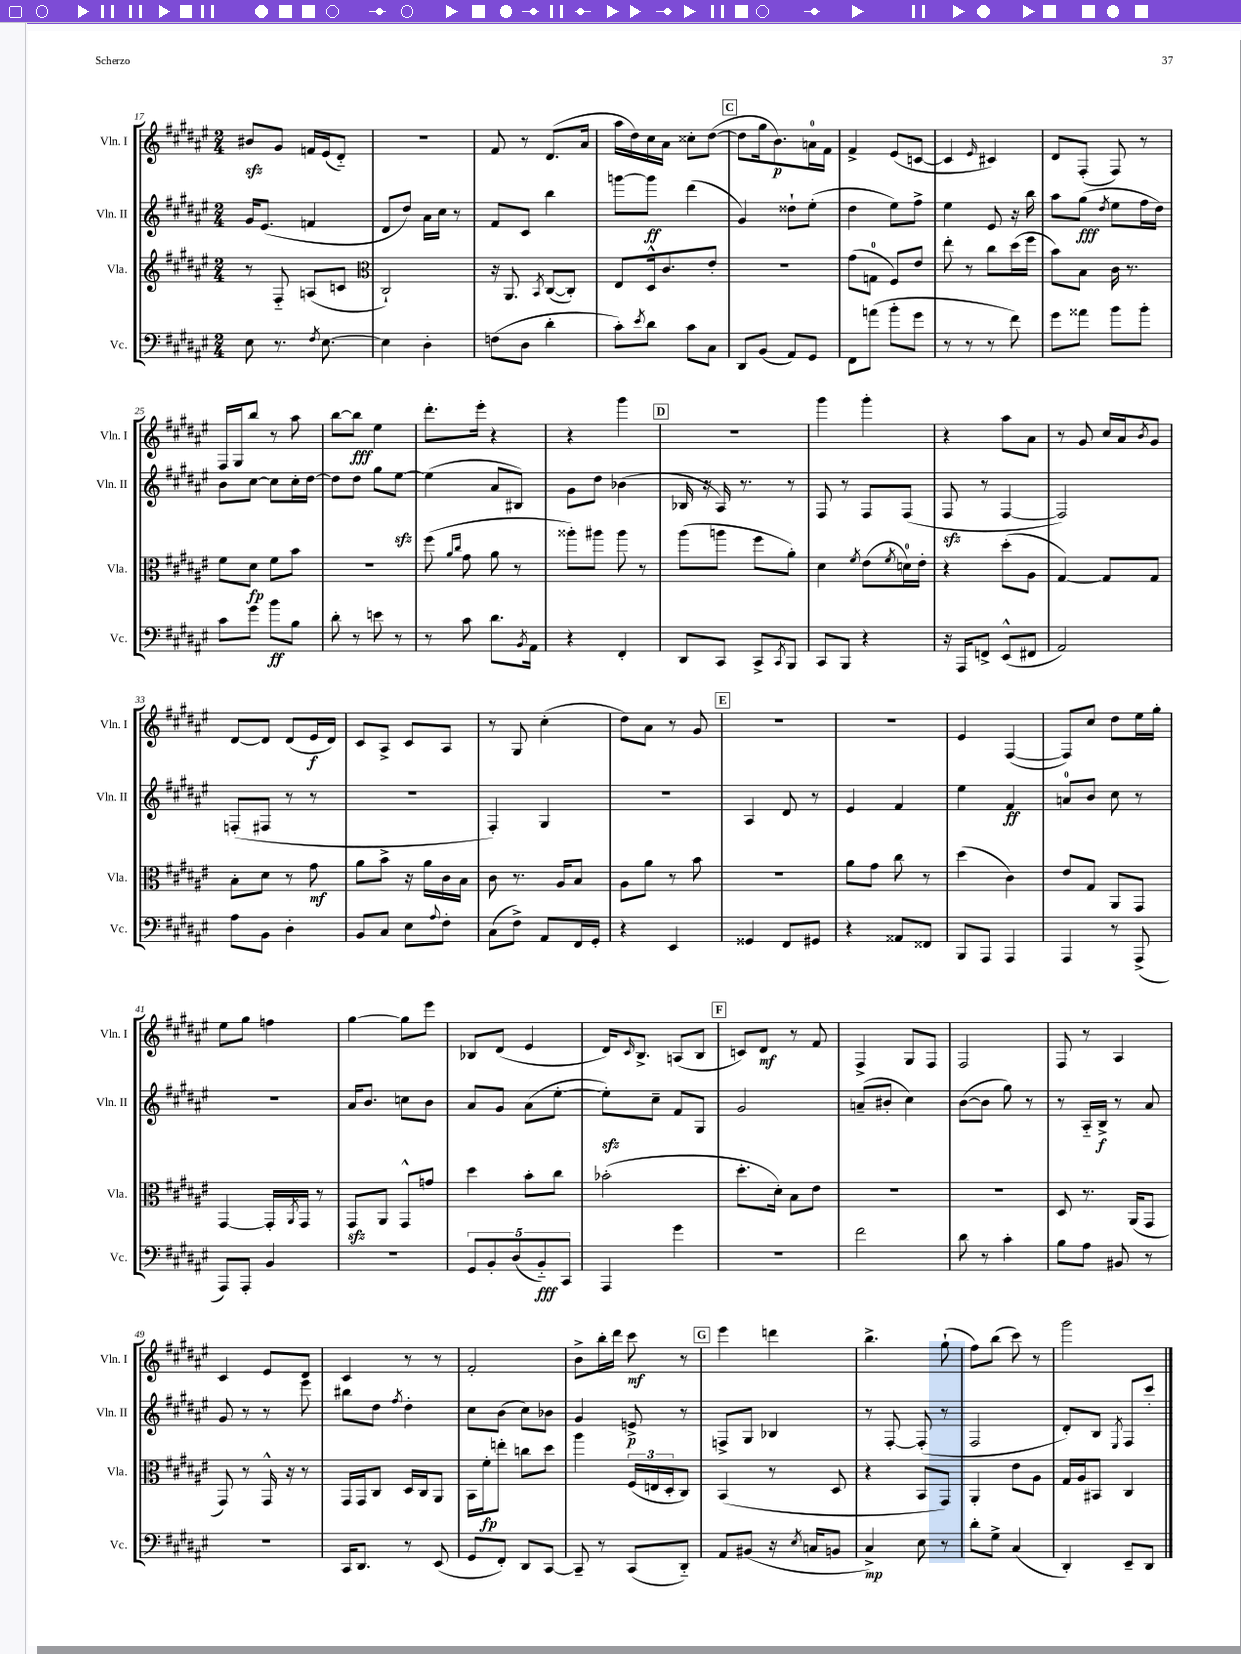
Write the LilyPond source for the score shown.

<<
\new StaffGroup <<
\new Staff = "s0" \with { instrumentName = "Vln. I" shortInstrumentName = "Vln. I" } {
    \clef treble \key fis \major \numericTimeSignature \time 2/4
    bis'8\sfz gis'8 f'16 eis'16( dis'8-_) |
    R2 |
    fis'8 r8 dis'8.( ais'16 |
    ais''16 dis''16) cis''16 ais'16 cisis''8-. dis''8~( |
    \mark \markup { \box "C" } dis''8 gis''16 b'8.\p) a'16-0 fis'16 |
    fis'4-> eis'8( c'8~ |
    c'4 \grace { eis'16 } cis'4) |
    dis'8 fis8-.( fis8) r8 |
    fis16 gis16 b''8 r8 ais''8 |
    b''8~ b''8\fff eis''4 |
    dis'''8.-. eis'''16-. r4 |
    r4 gis'''4 |
    \mark \markup { \box "D" } r2 |
    gis'''4 gis'''4-. |
    r4 ais''8 ais'8 |
    r8 gis'8 cis''16 ais'16 \acciaccatura { b'8 } gis'8 |
    dis'8~ dis'8 dis'8( eis'16\f dis'16) |
    cis'8 ais8-> cis'8 ais8 |
    r8 gis8 cis''4-.( |
    dis''8) ais'8 r8 gis'8 |
    \mark \markup { \box "E" } r2 |
    r2 |
    eis'4 fis4~( |
    fis8) cis''8 dis''8 eis''16 gis''16-. |
    eis''8 gis''8 f''4 |
    gis''4~ gis''8 eis'''8 |
    bes8 dis'8( eis'4 |
    dis'16) \grace { cis'16 } b8.-> a8( b8 |
    \mark \markup { \box "F" } c'8) dis'8\mf r8 fis'8 |
    fis4-> gis8 fis8 |
    fis2 |
    fis8 r8 ais4 |
    cis'4 eis'8 dis'8 |
    cis'4 r8 r8 |
    fis'2-. |
    b'8-> b''16-. dis'''16 cis'''8\mf r8 |
    \mark \markup { \box "G" } eis'''4 d'''4 |
    b''4.-> gis''8-!( |
    fis''8) b''8( cis'''8) r8 |
    gis'''2 \bar "|." |
}
\new Staff = "s1" \with { instrumentName = "Vln. II" shortInstrumentName = "Vln. II" } {
    \clef treble \key fis \major \numericTimeSignature \time 2/4
    gis'16 eis'8.( f'4 |
    dis'8 dis''8) ais'16 cis''16 r8 |
    fis'8 cis'8 b''4 |
    g'''8~ g'''8\ff dis'''4( |
    \mark \markup { \box "C" } gis'4) disis''8-! eis''8-.( |
    dis''4 eis''8) fis''8-> |
    eis''4 eis'8 r16 b''16 |
    ais''8 gis''8\fff( \acciaccatura { dis''8 } eis''8 fis''16 dis''16) |
    b'8 cis''8~ cis''8 cis''16-. dis''16~ |
    dis''8 dis''8 gis''8 eis''8~\sfz |
    eis''4( ais'8 bis8) |
    gis'8 dis''8 bes'4( |
    \mark \markup { \box "D" } bes16 r16 ais16) r8. r8 |
    fis8 r8 fis8 fis8( |
    fis8\sfz r8 fis4~ |
    fis2) |
    f8-.( fis8 r8 r8 |
    R2 |
    fis4-.) gis4 |
    R2 |
    \mark \markup { \box "E" } ais4 dis'8 r8 |
    eis'4 fis'4 |
    eis''4 fis'4\ff |
    a'8-0 b'8 cis''8 r8 |
    R2 |
    ais'16 b'8. c''8 b'8 |
    ais'8 gis'8 ais'8( eis''8~-. |
    eis''8-.\sfz) cis''8-- fis'8 gis8 |
    \mark \markup { \box "F" } gis'2 |
    a'8--( bis'8-. cis''4) |
    b'8~( b'8 gis''8) r8 |
    r8 ais16-_ b16->\f r8 ais'8 |
    gis'8 r8 r8 eis'''8 |
    bis''8 dis''8 \acciaccatura { fis''8 } dis''4-. |
    cis''8 b'8( cis''8) bes'8 |
    gis'4 e'8->\p r8 |
    \mark \markup { \box "G" } f8-> gis8 bes4 |
    r8 fis8~-. fis8-.( r8 |
    fis2 |
    dis'8-.) b8 \acciaccatura { eis8 } fis8 cis'''8-. \bar "|." |
}
\new Staff = "s2" \with { instrumentName = "Vla." shortInstrumentName = "Vla." } {
    \clef treble \key fis \major \numericTimeSignature \time 2/4
    r8 fis8-_ a8( c'8 |
    \clef alto cis2-!) |
    r16 ais,8. \acciaccatura { b,8 } cis8~( cis8-.) |
    eis8 dis16-^ cis'8. eis'8-. |
    \mark \markup { \box "C" } R2 |
    gis'8( g8-0 fis8) eis'8 |
    eis''8-. r8 cis''8 dis''16( fis''16 |
    b'8) b8 cis'16 r8. |
    fis'8 dis'8\fp fis'8 b'8 |
    r2 |
    fis''8( \grace { ais'16 cis''16 } gis'8 ais'8 r8 |
    aisis''8-.) ais''8 ais''8 r8 |
    \mark \markup { \box "D" } ais''8( a''8 fis''8 ais'8-.) |
    dis'4 \acciaccatura { fis'8 } eis'8( \acciaccatura { fis'8 } d'16-0) eis'16-. |
    r4 dis''8-.( ais8 |
    gis4~) gis8 gis8 |
    b8-. dis'8 r8 gis'8\mf |
    ais'8 b'8-> r16 ais'16 cis'16 b16 |
    cis'8 r8. ais16 b8 |
    ais8 ais'8 r8 b'8 |
    \mark \markup { \box "E" } R2 |
    ais'8 gis'8 cis''8 r8 |
    dis''4( cis'4) |
    eis'8 gis8 ais,8 gis,8 |
    gis,4~ gis,16-. \acciaccatura { ais,8 } gis,16 r8 |
    gis,8\sfz ais,8 gis,8-^ g'8 |
    dis''4 b'8-. cis''8 |
    bes'2-.( |
    \mark \markup { \box "F" } dis''8.-. dis'16-.) b8 eis'8 |
    R2 |
    R2 |
    dis8 r8. ais,16( gis,8 |
    gis,8) r8 gis,16-^ r16 r8 |
    gis,16 gis,16 cis8 dis16 cis16 ais,8 |
    b,16 fis'16-.\fp e''8-. c''8 dis''8 |
    ais''4 \tuplet 3/2 { fis16( e16 dis16-. } cis8) |
    \mark \markup { \box "G" } b,4( r8 dis8 |
    r4 b,8 gis,8) |
    ais,4-. eis'8 ais8 |
    gis16 ais16 bis,8 cis4 \bar "|." |
}
\new Staff = "s3" \with { instrumentName = "Vc." shortInstrumentName = "Vc." } {
    \clef bass \key fis \major \numericTimeSignature \time 2/4
    eis8 r8. \acciaccatura { fis8 } eis8.~ |
    eis4 dis4-. |
    f8( dis8 dis'4-. |
    cis'8-.) \acciaccatura { eis'8 } dis'8 cis'8 cis8 |
    \mark \markup { \box "C" } dis,8 b,8( ais,8) gis,8 |
    fis,8 a'8( b'8-. gis'8 |
    r8 r8 r8 fis'8) |
    gis'8 aisis'8 b'8 b'8-. |
    cis'8 gis'8 b'8\ff b8 |
    dis'8-. r8 e'8 r8 |
    r8 cis'8 dis'8. \acciaccatura { b,8 } ais,16 |
    r4 fis,4-. |
    \mark \markup { \box "D" } dis,8 cis,8 cis,8-> \acciaccatura { cis,8 } b,,8 |
    cis,8 b,,8 r4 |
    r16 ais,,16 f,8-> eis,8-^( fis,8 |
    ais,2) |
    ais8 b,8 dis4-. |
    b,8 cis8 eis8 \appoggiatura { ais8 } fis8-. |
    cis8( fis8->) ais,8 fis,16 gis,16-. |
    r4 eis,4 |
    \mark \markup { \box "E" } gisis,4 fis,8 gis,8 |
    r4 aisis,8 fisis,8 |
    b,,8 ais,,8 ais,,4 |
    ais,,4 r8 ais,,8->( |
    ais,,8) ais,,8-. b,4 |
    R2 |
    \tuplet 5/4 { gis,8 b,8-. dis8( b,8-_\fff) cis,8 } |
    ais,,4 gis'4 |
    \mark \markup { \box "F" } R2 |
    fis'2 |
    dis'8 r8 cis'4-. |
    b8 ais8 bis,8 r8 |
    R2 |
    cis,16 dis,8. r8 eis,8( |
    gis,8 fis,8-.) dis,8 cis,8~ |
    cis,8-- r8 cis,8( dis,8-_) |
    \mark \markup { \box "G" } ais,8 bis,8( r16 \acciaccatura { eis8 } c16 b,8 |
    cis4->\mp) eis8 r8 |
    dis'8-. gis8-> cis4( |
    dis,4-.) eis,8-- dis,8 \bar "|." |
}
>>
>>
\layout { \context { \Score currentBarNumber = #17 } }
